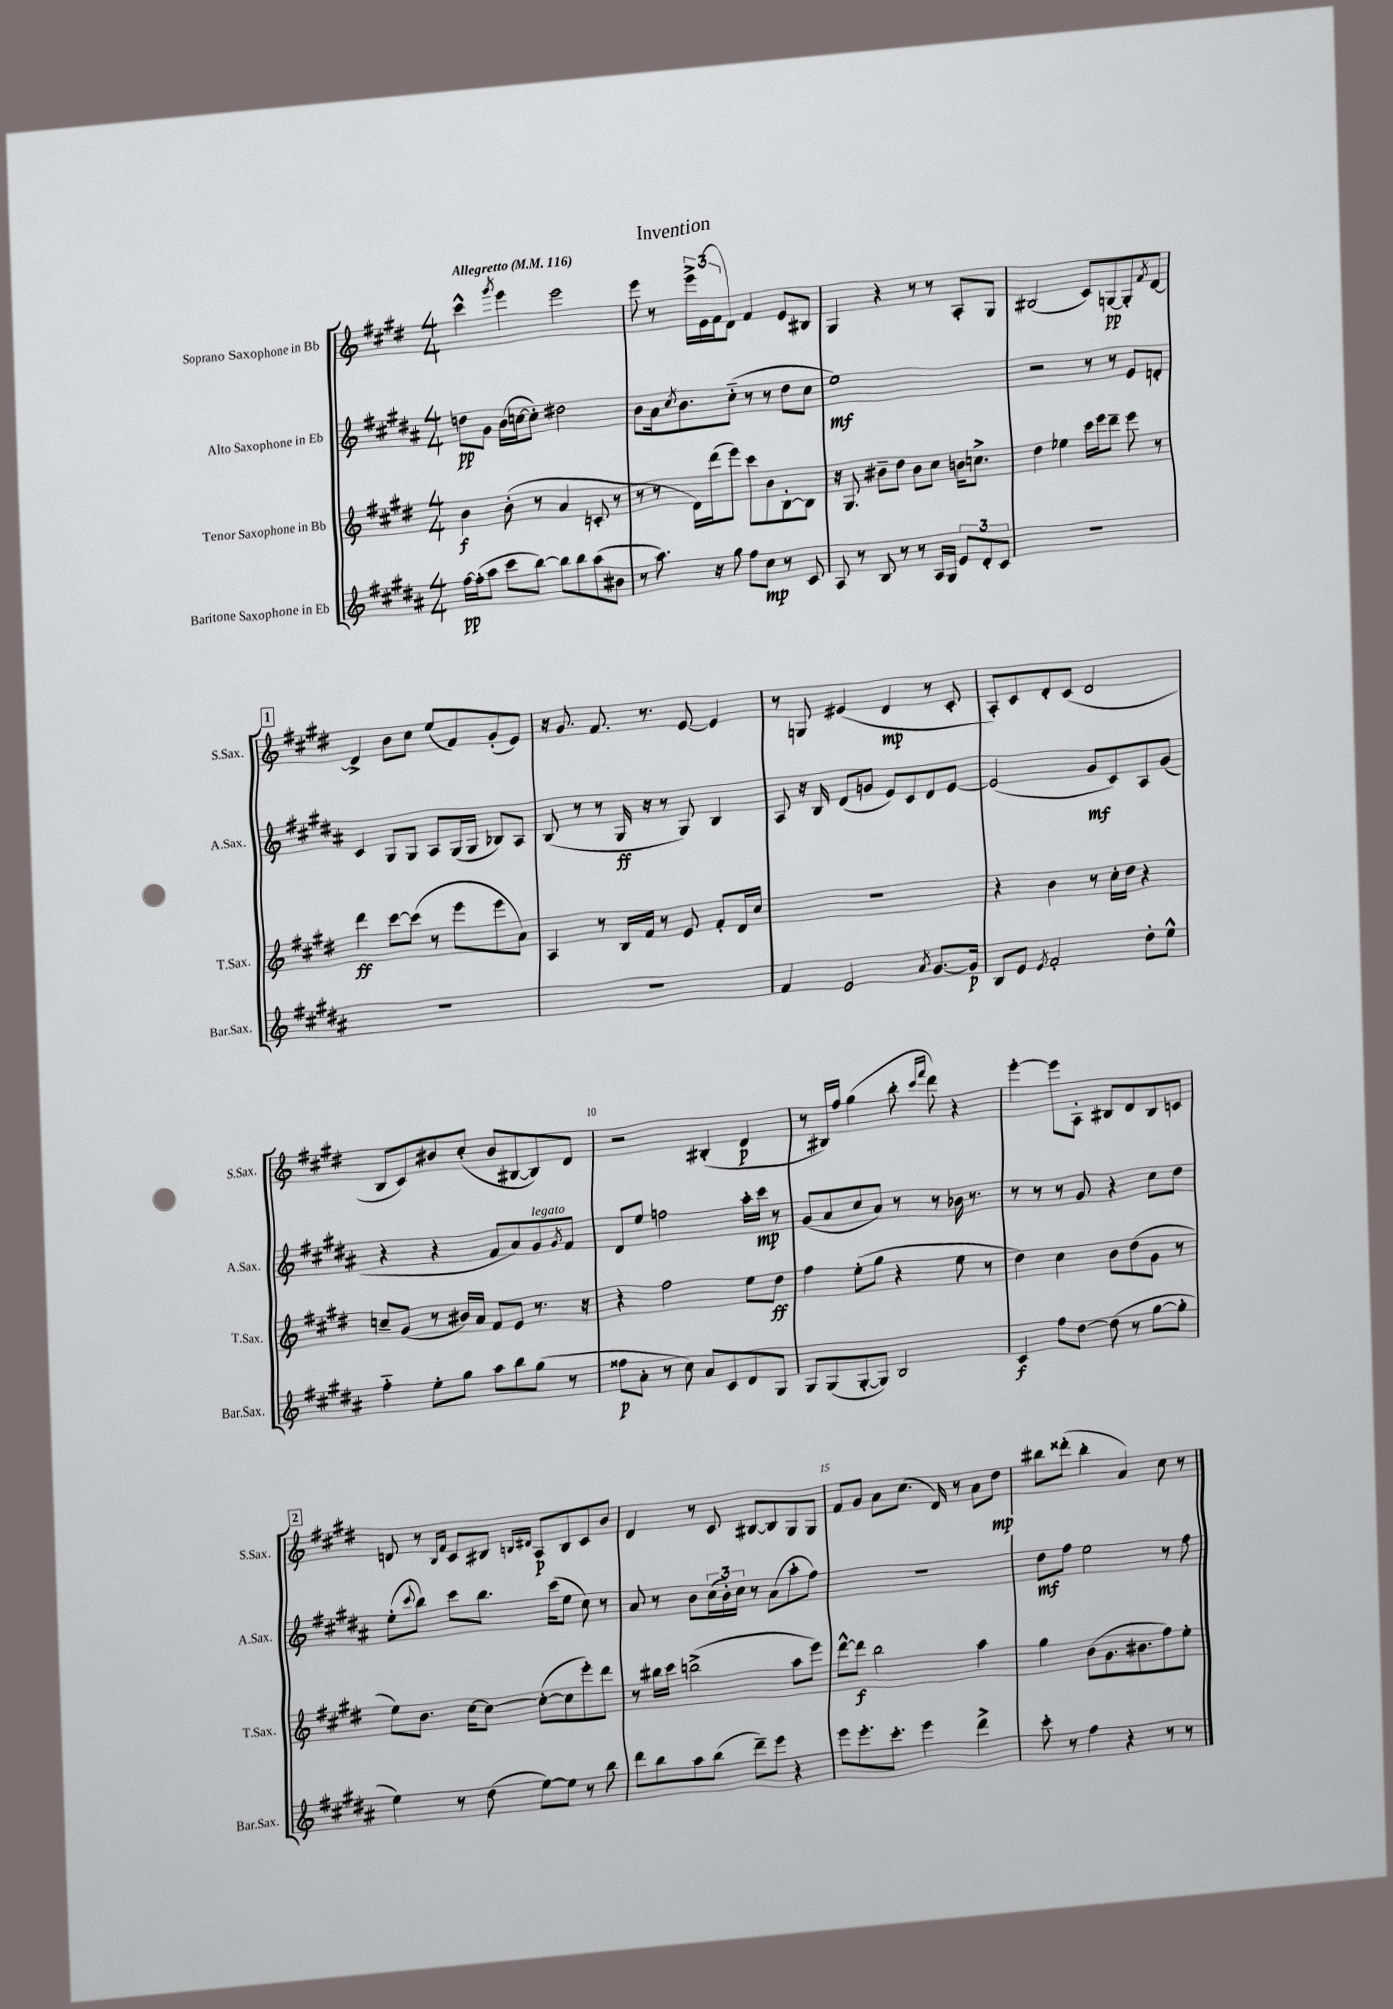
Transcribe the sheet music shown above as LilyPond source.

\header { title = "Invention" }
<<
\new StaffGroup <<
\new Staff = "s0" \with { instrumentName = "Soprano Saxophone in Bb" shortInstrumentName = "S.Sax." } {
    \clef treble \key e \major \numericTimeSignature \time 4/4 \tempo "Allegretto" 4 = 116
    cis'''4-^ \acciaccatura { gis'''8 } e'''4 e'''2 |
    e'''8 r8 \tuplet 3/2 { e'''16-> e'16( fis'16 } dis'8) fis'4 e'8 bis8 |
    gis4 r4 r8 r8 a8-. gis8 |
    bis2( cis'8) g8~\pp g8-. \acciaccatura { fis'8 } dis'8~ |
    \mark \markup { \box "1" } dis'4-> b'8 cis''8 e''8( fis'8) gis'8-.( e'8) |
    r16 gis'8. fis'8. r8. e'8~ e'4 |
    r8 g8 eis'4( dis'4\mp r8 cis'8-. |
    a8-.) cis'8 dis'8-. cis'8( dis'2 |
    b8 cis'8) bis'8 cis''8-.( bis'8 bis8~ bis8) dis'8 |
    r2 bis4-.( dis'4\p |
    r8 bis16) fis''16 gis''4( b''8-. \grace { cis'''16 fis'''16 } dis'''8) r4 |
    e'''4~-. e'''8 a8-. bis8 dis'8 bis8 c'8 |
    \mark \markup { \box "2" } d'8 r8 \grace { b16 fis'16 } cis'8 bis8 \grace { b16 dis'16 } a8\p b8 cis'8 b'8 |
    dis'4 r8 cis'8 bis8~ bis8 gis8 gis8 |
    fis'8 gis'8 a'8 cis''8.( dis'16) r8 a'8 dis''8\mp |
    bis''8 disis'''8-.( bis''4-. a'4) cis''8 r8 \bar "|." |
}
\new Staff = "s1" \with { instrumentName = "Alto Saxophone in Eb" shortInstrumentName = "A.Sax." } {
    \clef treble \key b \major \numericTimeSignature \time 4/4
    d''8\pp gis'8 b'16( c''16~ c''8-.) dis''2 |
    b'8 ais'16 \acciaccatura { cis''8 } b'8. cis''8-_( r8 r8 dis''8 cis''8 |
    e''1\mf) |
    r2 r8 r8 e'8 d'8-. |
    \mark \markup { \box "1" } cis'4 gis8 gis8 ais8 gis16( gis16 bes8) ais8 |
    b8( r8 r8 gis16\ff r16 r8 gis8) b4 |
    ais8 r16 b16 dis'8( g'8 e'8) cis'8 dis'8 e'8~ |
    e'2( gis'8\mf cis'8) ais8 gis'8( |
    r4 r4 fis'8 ais'8) gis'8^\markup { \italic "legato" } \acciaccatura { gis'8 } fis'8 |
    dis'8 e''8 f''2 ais''16-. cis'''16\mp r8 |
    gis'8( ais'8 cis''8 ais'8) r8 r8 bes'16 r8. |
    r8 r8 r8 gis'8 r4 cis''8 dis''8 |
    \mark \markup { \box "2" } e''8-.( \appoggiatura { cis'''8 } b''8) cis'''8 b''8. cis'''16( e''8 cis''8) r8 |
    ais'8 r8 b'8 \tuplet 3/2 { cis''16( b'16-.) cis''16 } r8 ais'8( ais''8-. fis''8) |
    r1 |
    dis''8\mf fis''8 e''2 r8 fis''8 \bar "|." |
}
\new Staff = "s2" \with { instrumentName = "Tenor Saxophone in Bb" shortInstrumentName = "T.Sax." } {
    \clef treble \key e \major \numericTimeSignature \time 4/4
    b'4\f b'8-.( r8 a'4 c'8-. r8 |
    r8 r8 dis'16) dis'''16( e'''8) cis'''8 b'8 b8~-. b8 |
    r16 gis8. bis'8-- dis''8 bis'8 cis''8 b'16 c''8.-> |
    dis''4 ees''4 cis'''16 e'''16 dis'''8-- e'''8 r8 |
    \mark \markup { \box "1" } dis'''4\ff cis'''8~ cis'''8( r8 e'''8 e'''8 a'8) |
    a4 r8 b16 fis'16 r8 e'8 fis'8-. dis'16 cis''16 |
    R1 |
    r4 b'4 r8 cis''16-. dis''16 r4 |
    c''8-- gis'8( r8 bis'16) a'16 fis'8 e'8 r8. r16 |
    r4 fis''2 e''8 dis''8\ff |
    fis''4 e''8-.( gis''8 r4 e''8 r8 |
    dis''4) cis''4 b'8 dis''8( gis'8 r8 |
    \mark \markup { \box "2" } e''8) b'8. cis''16~ cis''8~ cis''8~-.( cis''8 e'''8-.) dis'''8 |
    r8 bis''16 cis'''16 b''2->( a''8 e'''8) |
    dis'''8~-^ dis'''8\f b''2 a''4 |
    gis''4 b'8( gis'8. bis'8. fis''8) e''8-. \bar "|." |
}
\new Staff = "s3" \with { instrumentName = "Baritone Saxophone in Eb" shortInstrumentName = "Bar.Sax." } {
    \clef treble \key b \major \numericTimeSignature \time 4/4
    fis''16~\pp fis''16-.( ais''8 cis'''8 b''8~) b''8 b''8 ais''8( bis'8 |
    r8 ais''8.) r16 gis''8 fis''8 cis''8\mp r8 cis'8 |
    ais8 r8 b8 r8 r8 ais16 gis16 \tuplet 3/2 { e'8 dis'8-. cis'8 } |
    R1 |
    \mark \markup { \box "1" } R1 |
    R1 |
    fis'4 e'2 \acciaccatura { ais'8 } gis'8.~ gis'16\p |
    b8 e'8 \acciaccatura { e'8 } fis'2-. dis''8-. e''8-^ |
    fis''4-_ e''8-. gis''8 ais''8 b''8 gis''8( r8 |
    fisis''8\p ais'8-. r8 cis''8) ais'8 cis'8 dis'8 gis8 |
    gis8 gis8( gis8~-. gis8) b2 |
    cis'4\f fis''8 dis''8~ dis''8( r8 gis''8~ gis''8-. |
    \mark \markup { \box "2" } e''4) r8 dis''8( e''8~) e''8 r8 b''8 |
    dis'''8 b''8 ais''8 b''8( dis'''8--) e'''8 r4 |
    e'''8 e'''8.-. cis'''8.-. e'''4 dis'''4-> |
    cis'''8-. r8 fis''4 r4 r8 r8 \bar "|." |
}
>>
>>
\layout { \context { \Score \override BarNumber.break-visibility = ##(#f #t #t) barNumberVisibility = #(every-nth-bar-number-visible 5) } }
